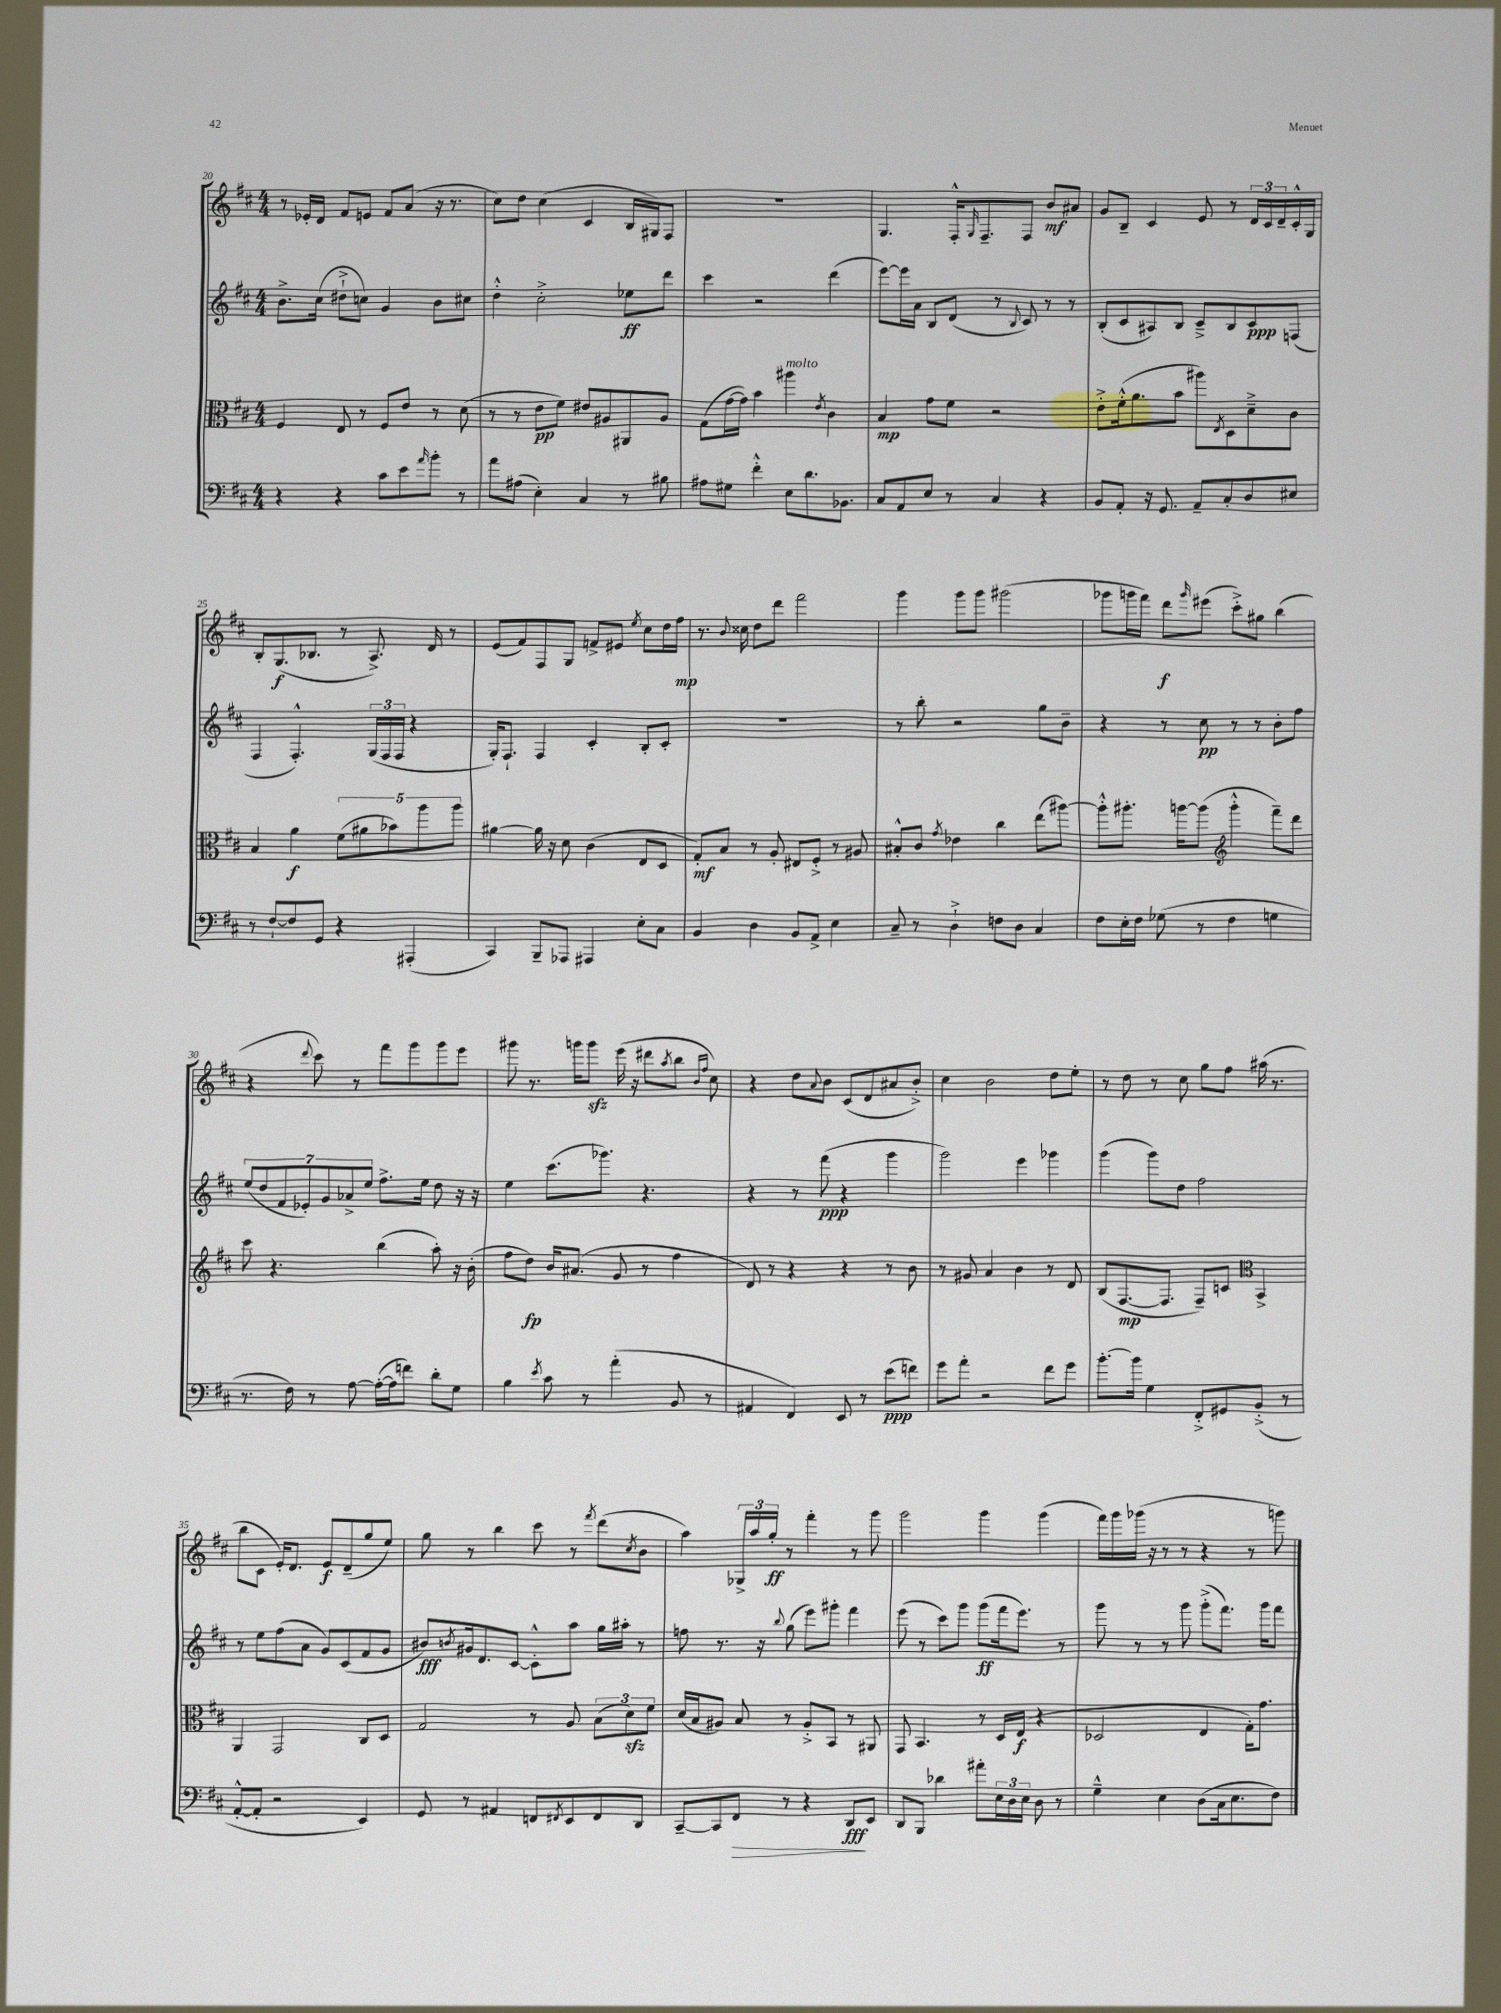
<<
\new StaffGroup <<
\new Staff = "s0" {
    \clef treble \key d \major \numericTimeSignature \time 4/4
    r8 ees'16-. d'16 fis'8 e'8 fis'8 a'8( r16 r8. |
    cis''8) d''8 cis''4( cis'4 b16 gis16) fis8 |
    R1 |
    g4. fis16-.-^ \grace { g16 } fis8.-- fis8 b'8\mf ais'8 |
    g'8 b8-- cis'4 e'8 r8 \tuplet 3/2 { d'16 cis'16 d'16-- } cis'16-.-^ g16 |
    b8-. g8.\f( bes8. r8 a8.->) d'16 r8 |
    e'8( fis'8) fis8 g8 f'8-> eis'8 \acciaccatura { e''8 } cis''8 d''16 fis''16\mp |
    r8. \appoggiatura { b'8 } cisis''16 d''8 d'''8 fis'''2 |
    g'''4 g'''8 g'''8 gis'''2( |
    ges'''8 g'''16 fis'''16) d'''8\f \grace { g'''16 } eis'''8( cis'''8-.->) gis''8 b''4( |
    r4 \appoggiatura { d'''8 } cis'''8) r8 fis'''8 g'''8 g'''8 e'''8 |
    gis'''8 r8. g'''16 g'''8\sfz e'''16( r16 dis'''8 \acciaccatura { a''8 } b''8 \grace { b'16 fis''16 } cis''8) |
    r4 d''8 \appoggiatura { a'8 } b'8 cis'8( d'8 ais'8 b'8-.->) |
    cis''4 b'2 d''8 e''8-. |
    r8 d''8 r8 cis''8 g''8 fis''8 ais''16( r8. |
    b''8 cis'8 e'16-.) d'8. e'8\f d'8--( g''8 e''8) |
    g''8 r8 b''4 cis'''8 r8 \acciaccatura { fis'''8 } d'''8( \acciaccatura { cis''8 } b'8 |
    a''4) \tuplet 3/2 { ges16-> a''16 g''16-.\ff } r8 fis'''4-. r8 g'''8 |
    g'''2 g'''4 g'''4( |
    fis'''16) g'''16 ges'''16( r16 r8 r8 r4 r8 g'''8) \bar "|." |
}
\new Staff = "s1" {
    \clef treble \key d \major \numericTimeSignature \time 4/4
    b'8.-> cis''16( dis''8-!-> c''8) g'4 b'8 cis''8 |
    d''4-.-^ cis''2-.-> ees''8\ff d'''8 |
    cis'''4 r2 d'''4( |
    e'''8~) e'''16 a'16 b8 d'8( r8 \appoggiatura { b8 } cis'8) r8 r8 |
    b8-.( cis'8 ais8) b8 cis'8---> b8 cis'8\ppp f8( |
    fis4 fis4.-.-^) \tuplet 3/2 { g16( fis16 fis16 } r4 |
    g16-.) fis8.-! fis4 cis'4-. b8-. cis'8-. |
    R1 |
    r8 b''8-. r2 g''8 b'8-- |
    r4 r8 cis''8\pp r8 r8 b'8-. fis''8 |
    \tuplet 7/4 { e''8( d''8 fis'8 ees'8-.) g'8 aes'8-> e''8 } fis''8.-> e''16 d''8 r16 r16 |
    e''4 cis'''8.( ges'''8.) r4. |
    r4 r8 fis'''8\ppp( r4 g'''4 |
    g'''2) e'''4 ges'''4 |
    g'''4( g'''8) d''8 fis''2 |
    r8 e''8 fis''8( a'8 g'8) cis'8( fis'8 g'8 |
    bis'8\fff) \acciaccatura { b'8 } gis'16 d'8. cis'8~ cis'8-.-^ a''8 g''16 ais''16-. r8 |
    f''8 r8. r16 \appoggiatura { b''8 } g''8( e'''8) gis'''8-. fis'''4 |
    e'''8( r8 cis'''8) g'''8 g'''8\ff( fis'''16 e'''8.) r8 |
    g'''8 r8 r8 g'''8 g'''8-.->( fis'''8.) g'''16 fis'''8 \bar "|." |
}
\new Staff = "s2" {
    \clef alto \key d \major \numericTimeSignature \time 4/4
    fis4 e8 r8 fis8 e'8 r8 d'8( |
    r8 r8 e'8\pp fis'8) eis'8 ais8 ais,8 ais8 |
    g8( g'16~ g'16) b'4 ais''4^\markup { \italic "molto" } \acciaccatura { e'8 } cis'4 |
    b4\mp g'8 fis'8 r2 |
    e'8-.-> fis'16-.-^( a'8. b'8 ais''8) \acciaccatura { e8 } d8 d'8---> cis'8 |
    b4 a'4\f \tuplet 5/4 { fis'8( ais'8 bes'8) a''8 a''8 } |
    ais'4~ ais'16 r16 d'8 cis'4( e8 d8 |
    g8-.\mf) b8 r8 a8-. eis8 fis8-.-> r8 ais8 |
    bis8-.-^ cis'8 \acciaccatura { g'8 } ees'4 cis''4 e''8( ais''8~) |
    ais''8-.-^ ais''8.-. a''16~ a''8( \clef treble g'''4-.-^ fis'''8--) d'''8 |
    cis'''8 r4. b''4( a''8-.) r16 b'16-.( |
    fis''8 d''8\fp) b'16 ais'8.( g'8 r8 fis''4 |
    d'8) r8 r4 r4 r8 b'8 |
    r8 gis'8 a'4 b'4 r8 d'8 |
    b8( fis8.~\mp fis8. fis8--) c'8 \clef alto b,4-> |
    a,4 g,2 cis8 d8 |
    g2 r8 a8 \tuplet 3/2 { b8( d'8\sfz) fis'8 } |
    d'16( b16 ais8) b8 r8 ais8-.-> b,8 r8 ais,8 |
    g,8 b,4. r8 d16 e16\f( r4 |
    des2 e4 g16-.) g'8. \bar "|." |
}
\new Staff = "s3" {
    \clef bass \key d \major \numericTimeSignature \time 4/4
    r4 r4 cis'8 e'8 \grace { a'16 } b'8-. r8 |
    a'8 ais8( e4-.) cis4 r8 bis8 |
    ais8 gis8 fis'4-.-^ e8 d'8. bes,8. |
    cis8 a,8 e8 r8 cis4 r4 |
    b,8 a,8-. r16 g,8. a,8-- cis8-. d8 eis8 |
    r8 fis8~-! fis8 g,8 r4 ais,,4-.( |
    cis,4) b,,8-- aes,,8 ais,,4 e8-. cis8 |
    b,4 d4 b,8 a,8-> e4 |
    cis8-- r8 d4-!-> f8 d8 cis4 |
    fis8 e16-. fis16 ges8( r8 fis4 g4 |
    r8. fis16) r8 a8~ a16~-.( a16 f'8) d'8-. g8 |
    b4 \acciaccatura { e'8 } cis'8 r8 a'4-.( b,8 r8 |
    ais,4 fis,4) e,8 r8 e'8\ppp( f'8) |
    g'8 a'8-. r2 fis'8 g'8 |
    b'8.~-. b'16 g4 fis,8-.-> gis,8 b,8-.->( r8 |
    a,8~-.-^ a,8-. r2 e,4) |
    g,8 r8 ais,4 f,8 \acciaccatura { fis,8 } e,8 fis,8 d,8 |
    cis,8~-- cis,8 fis,8\> r8 r4 d,8\fff\! e,8 |
    d,8 b,,8 des'4 ais'8-. \tuplet 3/2 { e16 d16 e16 } d8 r8 |
    g4---^ e4 d8( cis16 e8. fis8) \bar "|." |
}
>>
>>
\layout { \context { \Score currentBarNumber = #20 } }
